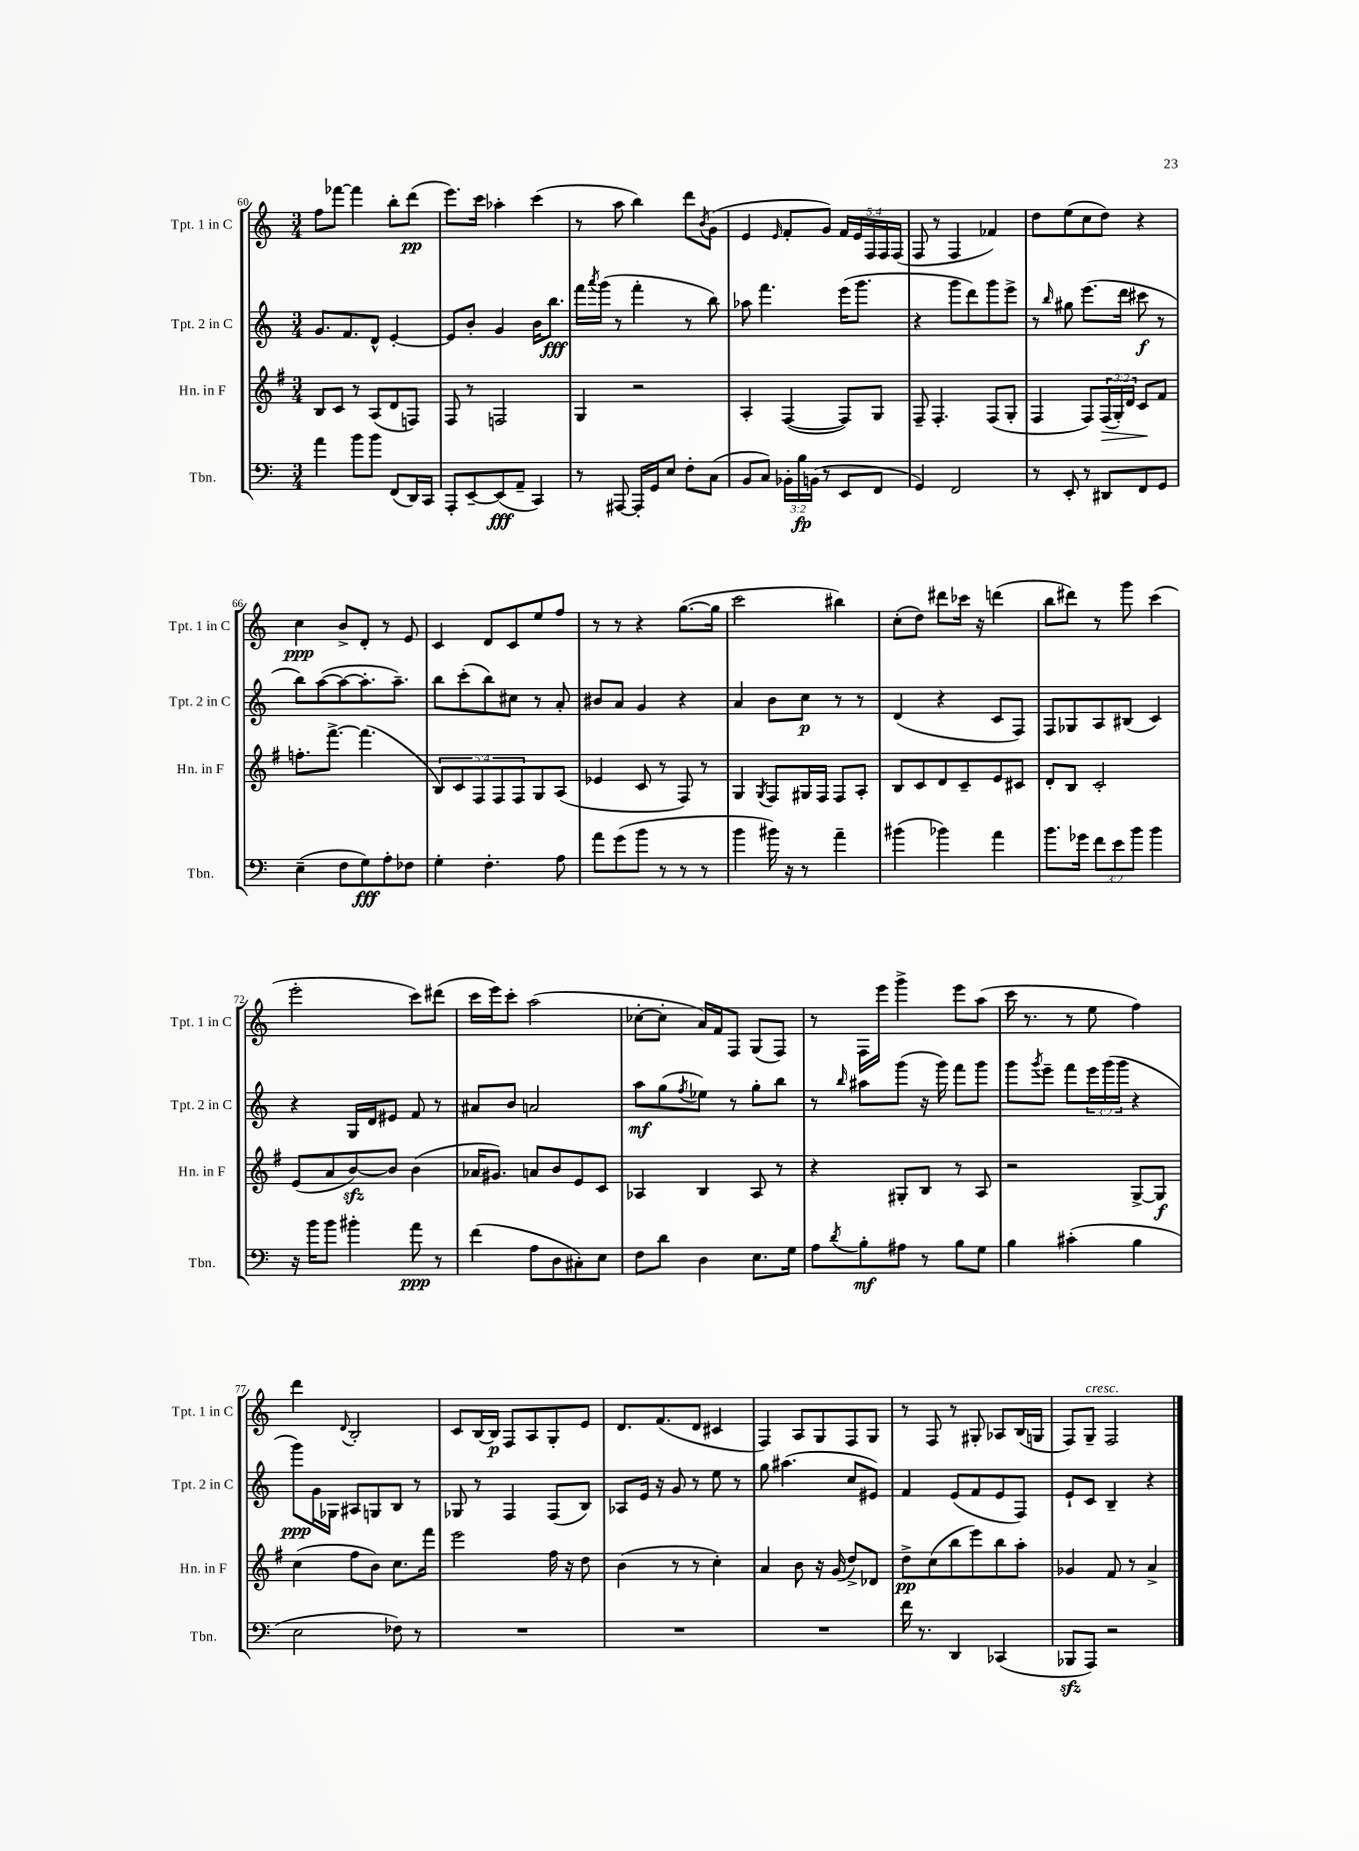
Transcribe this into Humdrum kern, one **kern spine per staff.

**kern	**dynam	**kern	**dynam	**kern	**dynam	**kern	**dynam
*part4	*part4	*part3	*part3	*part2	*part2	*part1	*part1
*staff4	*staff4	*staff3	*staff3	*staff2	*staff2	*staff1	*staff1
*I"Tbn.	*	*I"Hn. in F	*	*I"Tpt. 2 in C	*	*I"Tpt. 1 in C	*
*I'Tbn.	*	*I'Hn. in F	*	*I'Tpt. 2 in C	*	*I'Tpt. 1 in C	*
*clefF4	*	*clefG2	*	*clefG2	*	*clefG2	*
*k[]	*	*k[f#]	*	*k[]	*	*k[]	*
*M3/4	*	*M3/4	*	*M3/4	*	*M3/4	*
=60	=60	=60	=60	=60	=60	=60	=60
4a\	.	8B/L	.	8.g/L	.	8ff\L	.
.	.	8c/J	.	.	.	[8fff-X\J	.
.	.	.	.	8.f/	.	.	.
8b\L	.	8r	.	.	.	4fff-\]	.
8b\J	.	(8A/L	.	8d^^/J	.	.	.
(8FF/L	.	8d/	.	[4e'/	.	8bb'\L	.
16DD/L)	.	8Fn/J)	.	.	.	(8ddd\J	pp
16CC/JJ	.	.	.	.	.	.	.
=61	=61	=61	=61	=61	=61	=61	=61
8AAA'/L	.	8F#/	.	8e/L]	.	8.eee\L)	.
[8EE~/	.	8r	.	8b'/J	.	.	.
.	.	.	.	.	.	16ccc\Jk	.
(8EE/]	fff	2Fn/	.	4g/	.	4aa-X'\	.
8AA~/J	.	.	.	.	.	.	.
4CC/)	.	.	.	16b\KL	.	(4ccc\	.
.	.	.	.	8.bb\J	fff	.	.
=62	=62	=62	=62	=62	=62	=62	=62
8r	.	4G/	.	16fff\LL	.	8r	.
.	.	.	.	8qaaa/	.	.	.
.	.	.	.	(16ggg\JJ	.	.	.
[8AAA#X/	.	.	.	8r	.	8aa\	.
16AAA#'/LL]	.	2r	.	4fff'\	.	4bb\)	.
16GG/J	.	.	.	.	.	.	.
8E/J	.	.	.	.	.	.	.
8F'\L	.	.	.	8r	.	8ddd\L	.
.	.	.	.	.	.	8qb/	.
(8C\J	.	.	.	8bb\)	.	(8g\J	.
=63	=63	=63	=63	=63	=63	=63	=63
8BB/L	.	4A'/	.	8aa-X\	.	4e/	.
8C/J)	.	.	.	4.fff\	.	.	.
.	.	.	.	.	.	16qqe/	.
24BB-X'\LL	.	([4F#/	.	.	.	8f'/L	.
24B\	fp	.	.	.	.	.	.
(24BBn\JJ	.	.	.	.	.	.	.
8r	.	.	.	.	.	8g/J)	.
8EE/L	.	8F#/L])	.	(16eee\KL	.	20f/LL	.
.	.	.	.	.	.	20e/	.
.	.	.	.	8.ggg\J	.	.	.
.	.	.	.	.	.	20F/	.
8FF/J	.	8G/J	.	.	.	.	.
.	.	.	.	.	.	20F/	.
.	.	.	.	.	.	(20F/JJ	.
=64	=64	=64	=64	=64	=64	=64	=64
4GG/)	.	8F#~/	.	4r	.	8F/	.
.	.	4.F#'/	.	.	.	8r	.
2FF/	.	.	.	8ggg\L	.	4F/	.
.	.	.	.	8ddd\)	.	.	.
.	.	(8F#/L	.	8ggg\	.	4f-X/)	.
.	.	8G'/J	.	8eee^\J	.	.	.
=65	=65	=65	=65	=65	=65	=65	=65
8r	.	4F#/	.	8r	.	8dd\L	.
.	.	.	.	16qqbb/	.	.	.
8EE'/	.	.	.	8gg#X\	.	(8ee\	.
8r	.	8F#/L)	.	(8.eee\L	.	8cc\	.
!	!	!	!LO:HP:b	!	!	!	!
8DD#X/L	.	(24F#/L	>	.	.	8dd\J)	.
.	.	24G'/)	.	.	.	.	.
.	.	.	.	16ddd\Jk	.	.	.
.	.	24d/JJ	.	.	.	.	.
8FF/	.	8c/L	.	8ccc#X\	f	4r	.
8GG/J	.	8f#/J	]	8r	.	.	.
!!LO:LB:g=z
=66	=66	=66	=66	=66	=66	=66	=66
(4E~\	.	8.ffn'\L	.	8bb\L)	.	4cc\	ppp
.	.	.	.	([8aa\	.	.	.
.	.	[8.fff#^\J	.	.	.	.	.
8F\L	.	.	.	8aa\_	.	8b^/L	.
8G\)	fff	(4.fff#\]	.	8.aa'\]	.	8d'/J	.
8A'\	.	.	.	.	.	8r	.
.	.	.	.	8.aa~\J)	.	.	.
8F-X\J	.	.	.	.	.	8e/	.
=67	=67	=67	=67	=67	=67	=67	=67
4G'\	.	10B/L)	.	8bb\L	.	4c/	.
.	.	10c/	.	.	.	.	.
.	.	.	.	(8ccc'\	.	.	.
.	.	10F#/	.	.	.	.	.
4.F'\	.	.	.	8bb\)	.	8d/L	.
.	.	10F#/	.	.	.	.	.
.	.	.	.	8cc#X\J	.	8c/	.
.	.	10F#/	.	.	.	.	.
.	.	8G/	.	8r	.	8ee/	.
8A\	.	(8A/J	.	8a'/	.	8ff/J	.
=68	=68	=68	=68	=68	=68	=68	=68
8a\L	.	4e-X/	.	8b#X/L	.	8r	.
(8g\	.	.	.	8a/J	.	8r	.
8b\J	.	8c/	.	4g/	.	4r	.
8r	.	8r	.	.	.	.	.
8r	.	8F#/)	.	4r	.	([8.gg\L	.
8r	.	8r	.	.	.	.	.
.	.	.	.	.	.	16gg\Jk]	.
=69	=69	=69	=69	=69	=69	=69	=69
4b\	.	4G/	.	4a/	.	2ccc\	.
.	.	8qG/	.	.	.	.	.
16b#X\)	.	8F#/L	.	8b\L	.	.	.
16r	.	.	.	.	.	.	.
8r	.	16G#X/L	.	8cc\J	p	.	.
.	.	16F#/JJ	.	.	.	.	.
4a~\	.	8F#/L	.	8r	.	4bb#X\)	.
.	.	8A'/J	.	8r	.	.	.
=70	=70	=70	=70	=70	=70	=70	=70
(4b#X\	.	8B/L	.	(4d/	.	(8cc'\L	.
.	.	8c/	.	.	.	8dd\J)	.
4b-X\)	.	8d/	.	4r	.	8ddd#X\L	.
.	.	8c~/	.	.	.	16ccc-X\Jk	.
.	.	.	.	.	.	16r	.
4a\	.	8e/	.	8c/L	.	(4dddn\	.
.	.	8c#X/J	.	8F/J)	.	.	.
=71	=71	=71	=71	=71	=71	=71	=71
8.b\L	.	8d'/L	.	8F/L	.	8bb\L	.
.	.	8B/J	.	8G-X/	.	8ddd#X\J)	.
16g-X\Jk	.	.	.	.	.	.	.
12f\L	.	2c'/	.	8A/	.	8r	.
12e\	.	.	.	.	.	.	.
.	.	.	.	(8B#X/J	.	8ggg\	.
12b\J	.	.	.	.	.	.	.
4b\	.	.	.	4c/)	.	(4ccc\	.
!!LO:LB:g=z
=72	=72	=72	=72	=72	=72	=72	=72
16r	.	(8e/L	.	4r	.	2eee'\	.
16b\KL	.	.	.	.	.	.	.
8b\J	.	8a/	.	.	.	.	.
4b#X'\	.	[8bzz/)	.	16G/LL	.	.	.
.	.	.	.	16d/J	.	.	.
.	.	8b/J]	.	8e#X/J	.	.	.
8a\	ppp	(4b\	.	8f/	.	8ccc\L)	.
8r	.	.	.	8r	.	(8ddd#X\J	.
=73	=73	=73	=73	=73	=73	=73	=73
(4f\	.	16a-X/KL	.	8a#X/L	.	16ccc\LL	.
.	.	8.g#X/J)	.	.	.	16eee\J)	.
.	.	.	.	8b/J	.	8ccc'\J	.
8A\L	.	8an/L	.	2an/	.	(2aa\	.
8D\	.	8b/	.	.	.	.	.
8C#X'\)	.	8e/	.	.	.	.	.
8E\J	.	8c/J	.	.	.	.	.
=74	=74	=74	=74	=74	=74	=74	=74
8F\L	.	4A-X/	.	8aa\L	mf	[8cc-X'\L	.
8d\J	.	.	.	(8gg\	.	8cc-'\J]	.
.	.	.	.	8qff/	.	.	.
4D\	.	4B/	.	8ee-X\J)	.	16a/LL)	.
.	.	.	.	.	.	16f/J	.
.	.	.	.	8r	.	8F/J	.
8.E\L	.	8A-/	.	8gg'\L	.	(8G/L	.
.	.	8r	.	8bb\J	.	8F/J)	.
16G\Jk	.	.	.	.	.	.	.
=75	=75	=75	=75	=75	=75	=75	=75
8A\L	.	4r	.	8r	.	8r	.
8qd/	.	.	.	16qqbb/	.	.	.
8B'\	mf	.	.	8aa#X\L	.	16F\LL	.
.	.	.	.	.	.	16eee\JJ	.
8A#X\J	.	8G#X'/L	.	(8ggg\J	.	4ggg^\	.
8r	.	8B/J	.	16r	.	.	.
.	.	.	.	16ggg\)	.	.	.
8B\L	.	8r	.	8fff\L	.	8eee\L	.
8G\J	.	8A/	.	8ggg\J	.	(8aa\J	.
=76	=76	=76	=76	=76	=76	=76	=76
4B\	.	2r	.	8ggg\L	.	16ccc\	.
.	.	.	.	.	.	8.r	.
.	.	.	.	8qggg/	.	.	.
.	.	.	.	8eee~\J	.	.	.
(4c#X'\	.	.	.	8fff\L	.	8r	.
.	.	.	.	24eee\L	.	8ee\	.
.	.	.	.	(24ggg\	.	.	.
.	.	.	.	24ggg\JJ	.	.	.
4B\	.	[8G^/L	.	4r	.	4ff\)	.
.	.	8G/J]	f	.	.	.	.
!!LO:LB:g=z
=77	=77	=77	=77	=77	=77	=77	=77
2E\	.	(4cc\	.	8ggg\L)	ppp	4ddd\	.
.	.	.	.	16g\L	.	.	.
.	.	.	.	16G-X\JJ	.	.	.
.	.	.	.	.	.	8qqd/	.
.	.	8ff#\L	.	8A#X/L	.	2B'/	.
.	.	8b\J)	.	8Gn/	.	.	.
8F-X\)	.	8.cc\L	.	8B/J	.	.	.
8r	.	.	.	8r	.	.	.
.	.	16fff#\Jk	.	.	.	.	.
=78	=78	=78	=78	=78	=78	=78	=78
2.r	.	2eee\	.	8G-X/	.	8c/L	.
.	.	.	.	8r	.	[16B/L	.
.	.	.	.	.	.	16B/JJ]	p
.	.	.	.	4F/	.	8F/L	.
.	.	.	.	.	.	8A/	.
.	.	16ff#\	.	(8F/L	.	8G'/	.
.	.	16r	.	.	.	.	.
.	.	8dd\	.	8B/J)	.	8e/J	.
=79	=79	=79	=79	=79	=79	=79	=79
2.r	.	(4b\	.	8A-X/L	.	8.d/L	.
.	.	.	.	16e/Jk	.	.	.
.	.	.	.	16r	.	(8.f/	.
.	.	8r	.	8g/	.	.	.
.	.	8r	.	8r	.	8d/J	.
.	.	4cc'\)	.	8ee\	.	4c#X/	.
.	.	.	.	8r	.	.	.
=80	=80	=80	=80	=80	=80	=80	=80
2.r	.	4a/	.	8gg\	.	4F/)	.
.	.	.	.	(4.aa#X\	.	.	.
.	.	8b\	.	.	.	8A/L	.
.	.	16r	.	.	.	8G/	.
.	.	(16g/	.	.	.	.	.
.	.	8dd^/L)	.	8cc/L	.	8F/	.
.	.	8d-X/J	.	8e#X/J)	.	8G/J	.
=81	=81	=81	=81	=81	=81	=81	=81
16f\	.	8dd^\L	pp	4f/	.	8r	.
8.r	.	.	.	.	.	.	.
.	.	(8cc\	.	.	.	8F/	.
4DD/	.	8bb\	.	(8e/L	.	8r	.
.	.	8eee\)	.	8f/	.	8G#X'/	.
(4CC-X/	.	8bb\	.	8e/	.	8A-X/L	.
.	.	8aa'\J	.	8F/J)	.	(16B/L	.
.	.	.	.	.	.	16Gn/JJ	.
=82	=82	=82	=82	=82	=82	=82	=82
8BBB-Xzz/L	.	4g-X/	.	8e`/L	.	8F/L)	.
!	!	!	!	!	!	!LO:TX:a:i:t=cresc.	!
8AAA/J)	.	.	.	8c/J	.	8G~/J	.
2r	.	8f#/	.	4B~/	.	2F/	.
.	.	8r	.	.	.	.	.
.	.	4a^/	.	4r	.	.	.
==	==	==	==	==	==	==	==
*-	*-	*-	*-	*-	*-	*-	*-
